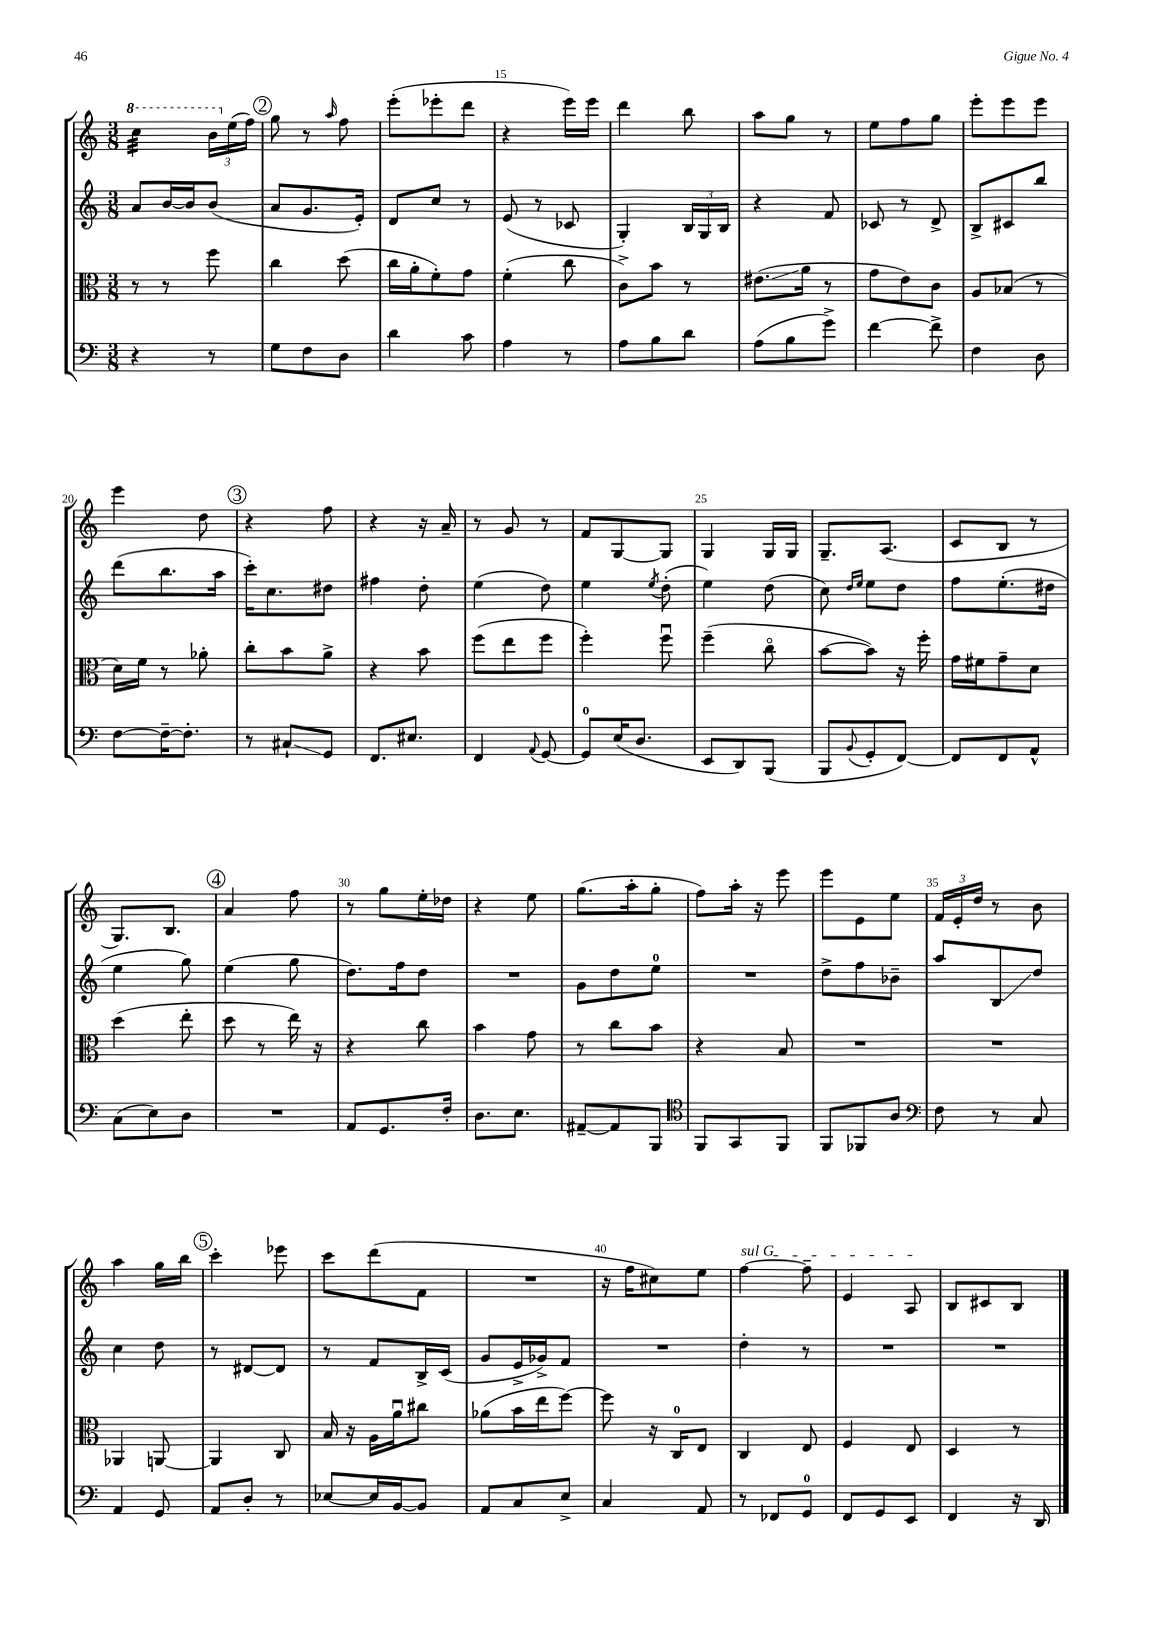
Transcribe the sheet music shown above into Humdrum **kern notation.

**kern	**kern	**kern	**kern
*staff4	*staff3	*staff2	*staff1
*clefF4	*clefC3	*clefG2	*clefG2
*k[]	*k[]	*k[]	*k[]
*M3/8	*M3/8	*M3/8	*M3/8
4r	8r	8a	4ccc
.	8r	[16b	.
.	.	16b]	.
8r	8ff	(8b	24bb
.	.	.	(24ee
.	.	.	24ff)
=	=	=	=
8G	4cc	8a	8gg
8F	.	8.g	8r
.	.	.	16qqaa
8D	(8dd	.	8ff
.	.	16e')	.
=	=	=	=
4d	16cc	8d	(8eee'
.	16a'	.	.
.	8f')	8cc	8eee-'
8c	8g	8r	8ddd
=	=	=	=
4A	(4f'	(8e	4r
.	.	8r	.
8r	8cc	8c-	16eee)
.	.	.	16eee
=	=	=	=
8A	8c^)	4G')	4ddd
8B	8b	.	.
8d	8r	24B	8bb
.	.	24G	.
.	.	24B	.
=	=	=	=
(8A	(8.e#	4r	8aa
8B	.	.	8gg
.	16a	.	.
8g^)	8r	8f	8r
=	=	=	=
[4f	8g	8c-	8ee
.	8e)	8r	8ff
8f^]	8c	8d^	8gg
=	=	=	=
4F	8A	8B^	8eee'
.	(8B-	8c#	8eee
8D	8r	8bb	8eee
=	=	=	=
[8F	16d)	(8ddd	4eee
.	16f	.	.
16F~_	8r	8.bb	.
8.F']	.	.	.
.	8a-'	.	8dd
.	.	16aa	.
=	=	=	=
8r	8cc'	16ccc')	4r
.	.	8.cc	.
8C#`	8b	.	.
8GG	8a^	8dd#	8ff
=	=	=	=
8.FF	4r	4ff#	4r
8.E#	.	.	.
.	8b	8dd'	16r
.	.	.	16a~
=	=	=	=
4FF	(8ff	(4ee	8r
.	8ee	.	8g
8qqAA	.	.	.
[8GG	8ff	8dd)	8r
=	=	=	=
8GG]	4ff')	4ee	8f
(16E	.	.	[8G
8.D	.	.	.
.	.	8qee	.
.	8ffu	(8dd'	8G]
=	=	=	=
8EE	(4ff~	4ee)	4G
8DD)	.	.	.
(8BBB	8cco	(8dd	16G
.	.	.	16G
=	=	=	=
8BBB	[8b	8cc)	8.G~
.	.	16qqdd	.
8qqBB	.	16qqee	.
8GG'	8b])	8ee	.
.	.	.	(8.A
[8FF)	16r	8dd	.
.	16ff'	.	.
=	=	=	=
8FF]	16g	8ff	8c
.	16f#	.	.
8FF	8g~	(8.ee'	8B
8AA^^	8d	.	8r
.	.	16dd#	.
=	=	=	=
(8C	(4dd	4ee	8.G)
8E)	.	.	.
.	.	.	8.B
8D	8ee'	8gg)	.
=	=	=	=
4.r	8dd	(4ee	4a
.	8r	.	.
.	16ee)	8gg	8ff
.	16r	.	.
=	=	=	=
8AA	4r	8.dd)	8r
8.GG	.	.	8gg
.	.	16ff	.
.	8cc	8dd	16ee'
16F'	.	.	16dd-
=	=	=	=
8.D	4b	4.r	4r
8.E	.	.	.
.	8g	.	8ee
=	=	=	=
[8AA#~	8r	8g	(8.gg
8AA#]	8cc	8dd	.
.	.	.	16aa'
8BBB	8b	8ee	8gg'
=	=	=	=
*clefC4	*	*	*
8FF	4r	4.r	8ff)
8GG	.	.	16aa'
.	.	.	16r
8FF	8B	.	8eee
=	=	=	=
8FF	4.r	8dd^	8eee
8FF-	.	8ff	8e
8A	.	8b-~	8ee
=	=	=	=
*clefF4	*	*	*
8F	4.r	8aa	24f
.	.	.	24e'
.	.	.	24dd
8r	.	8B	8r
8C	.	8dd	8b
=	=	=	=
4AA	4AA-	4cc	4aa
8GG	[8AA	8dd	16gg
.	.	.	16bb
=	=	=	=
8AA	4AA]	8r	4ccc'
8D'	.	[8d#	.
8r	8C	8d#]	8eee-
=	=	=	=
[8E-	16B	8r	8ccc
.	16r	.	.
16E-]	16A	8f	(8ddd
[16BB	16au	.	.
8BB]	8cc#	16B^	8f
.	.	(16c	.
=	=	=	=
8AA	(8a-	8g	4.r
8C	16b	16e^	.
.	16ee	16g-^)	.
8E^	[8ff)	8f	.
=	=	=	=
4C	8ff]	4.r	16r
.	.	.	16ff
.	16r	.	8cc#)
.	16C	.	.
8AA	8E	.	8ee
=	=	=	=
8r	4C	4dd'	[4ff
8FF-	.	.	.
8GG	8E	8r	8ff~]
=	=	=	=
8FF	4F	4.r	4e
8GG	.	.	.
8EE	8E	.	8A
=	=	=	=
4FF	4D	4.r	8B
.	.	.	8c#
16r	8r	.	8B
16DD	.	.	.
==	==	==	==
*-	*-	*-	*-
